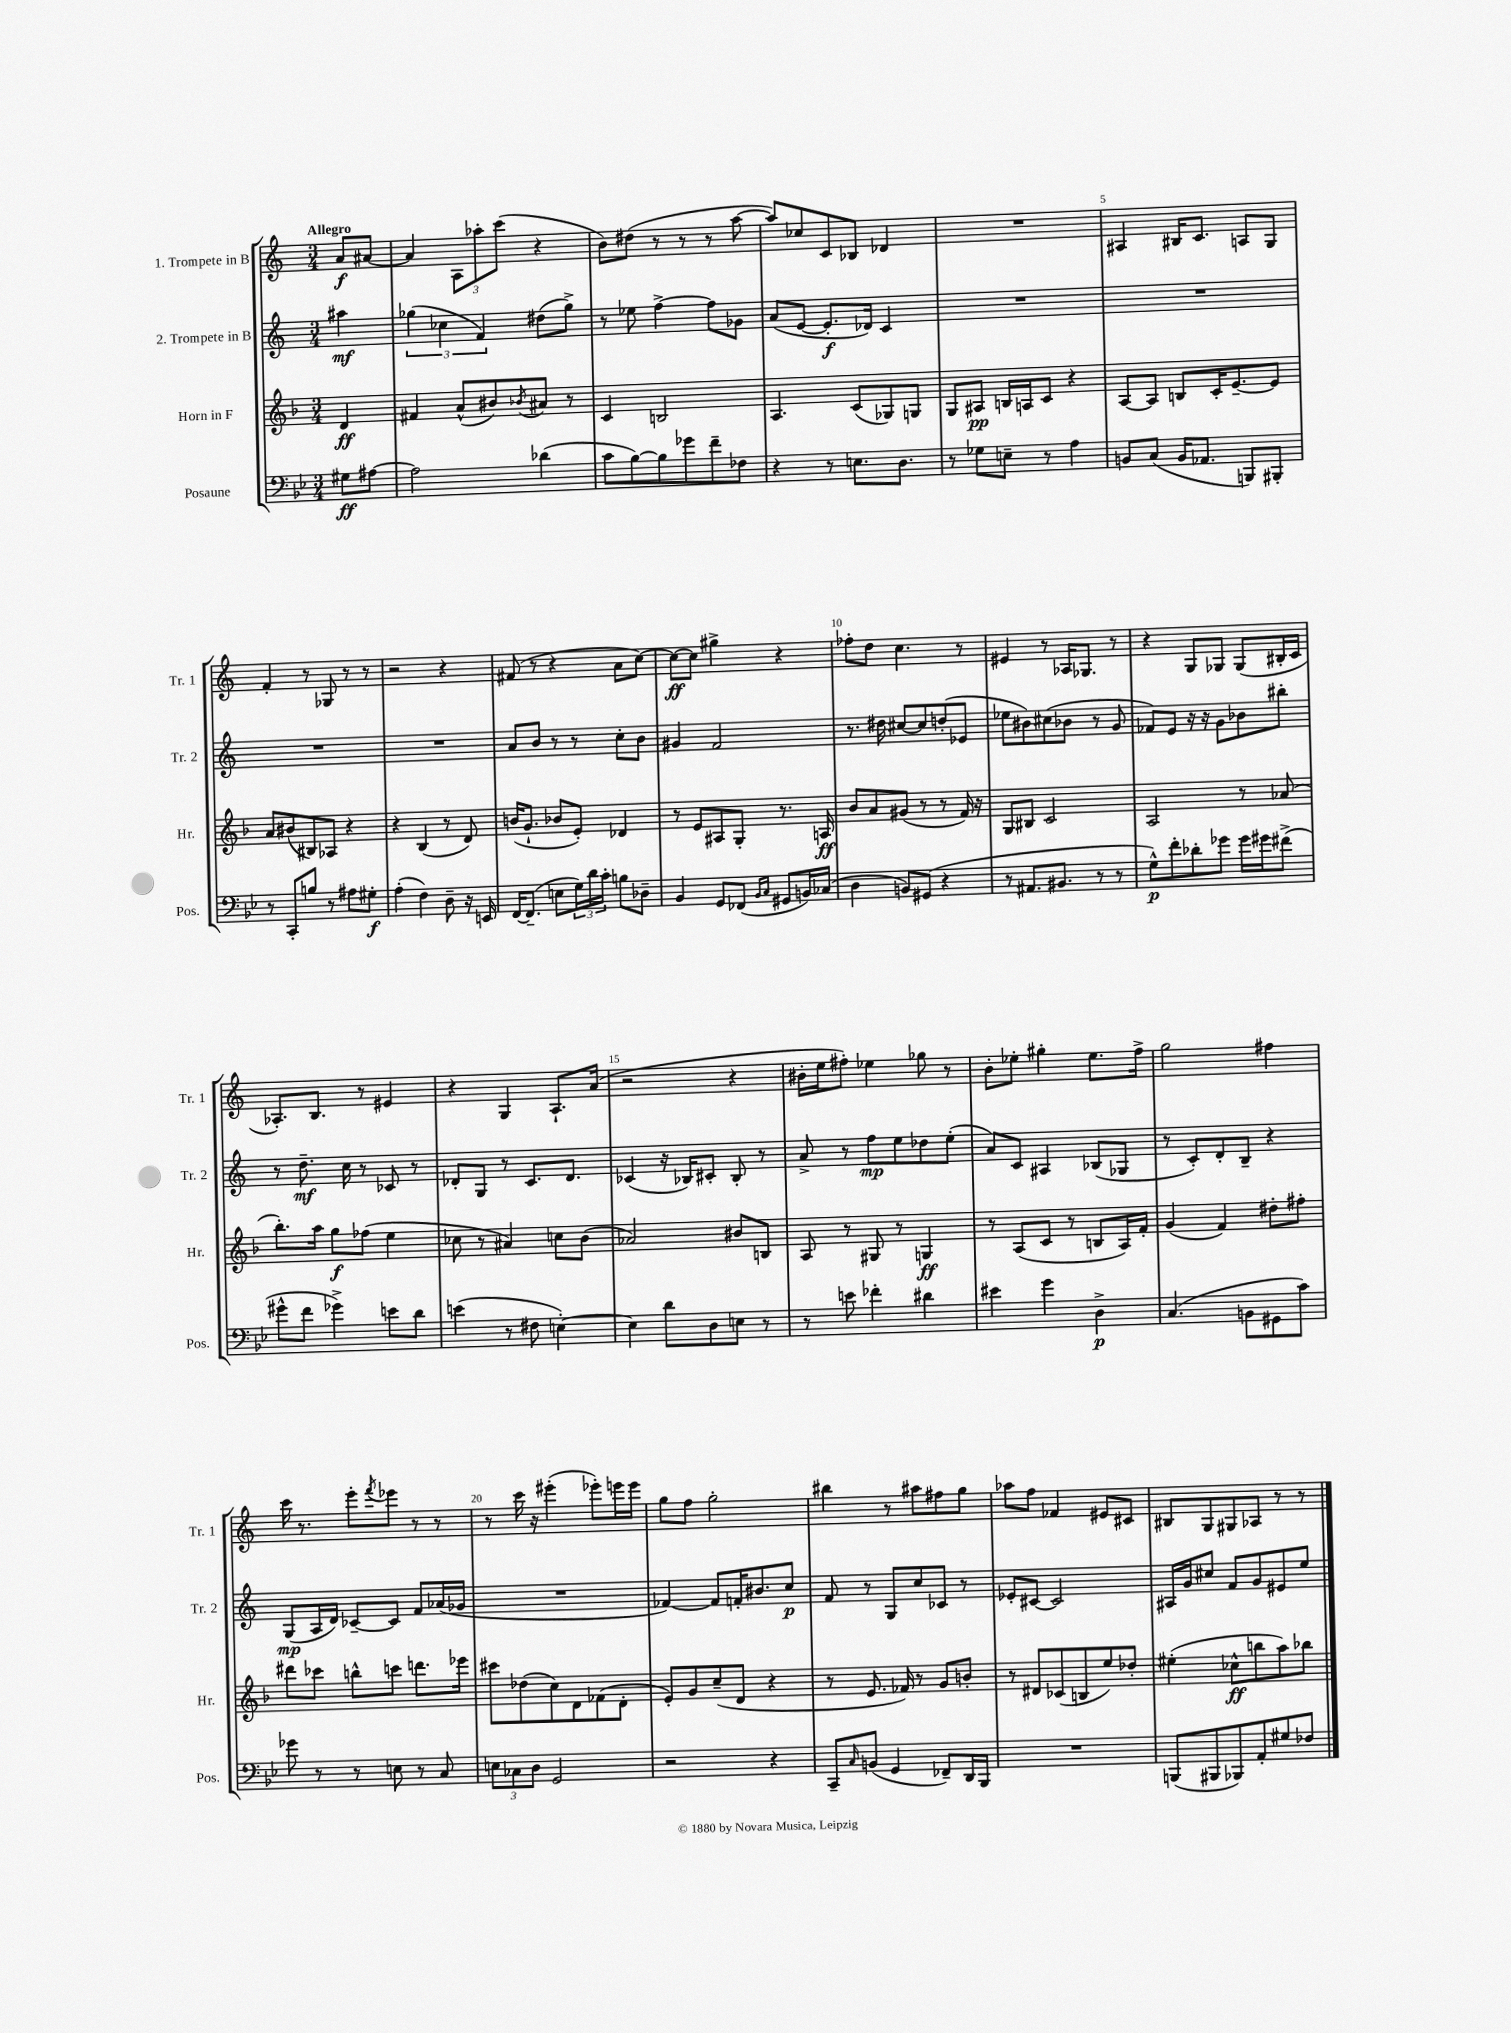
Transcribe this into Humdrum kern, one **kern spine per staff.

**kern	**kern	**kern	**kern
*staff4	*staff3	*staff2	*staff1
*clefF4	*clefG2	*clefG2	*clefG2
*k[b-e-]	*k[b-]	*k[]	*k[]
*M3/4	*M3/4	*M3/4	*M3/4
8G#	4d	4aa#	8a
[8A#	.	.	[8a#
=	=	=	=
2A#]	4f#	(6gg-	4a#]
.	.	6cc-	.
.	(8a^^	.	12A
.	.	6f)	12aa-'
.	8b#)	.	.
.	.	.	(12ccc
.	8qb-	.	.
(4d-	8a#	(8dd#	4r
.	8r	8gg-^)	.
=	=	=	=
8c	4c	8r	8b)
[8B-)	.	8ee-	(8dd#
8B-]	2B	[4ff^	8r
8g-	.	.	8r
8f~	.	8ff]	8r
8F-	.	8g-	[8aa
=	=	=	=
4r	4.A	(8a	8aa])
.	.	[8e	8cc-
8r	.	8.e']	8c
8.E	(8c	.	8B-
.	.	16d-)	.
.	8G-)	4c	4d-
8.D	.	.	.
.	8G	.	.
=	=	=	=
8r	8G	2.r	2.r
8G-	8A#	.	.
8E~	16B	.	.
.	16A	.	.
8r	8c	.	.
4A	4r	.	.
=	=	=	=
8BB	[8A	2.r	4A#
(8C	8A]	.	.
16BB	8B	.	16B#
8.AA-	.	.	8.c
.	16c'	.	.
.	[8.e~	.	.
8BBB)	.	.	8A
8BBB#'	8e]	.	8G
=	=	=	=
8r	8a	2.r	4f'
8CC'	(8b#	.	.
8B	8B#)	.	8r
8r	8A-	.	8G-
8A#	4r	.	8r
8G#'	.	.	8r
=	=	=	=
(4A'	4r	2.r	2r
4F)	(4B-	.	.
8D~	8r	.	4r
16r	8d)	.	.
16EE	.	.	.
=	=	=	=
[16FF	(16b	8a	(8f#
(8.FF~]	8.g`	.	.
.	.	8b	8r
8E	8b-	8r	4r
24G)	8e')	8r	.
24d	.	.	.
24c'	.	.	.
8B	4d-	8cc'	8a
8D-~	.	8b	[8cc)
=	=	=	=
4BB-	8r	4g#	8cc_
.	8e	.	8cc]
8GG	8A#	2f	4gg#^
(8FF-	8G'	.	.
16qqBB-	.	.	.
16qqC	.	.	.
8GG#	8.r	.	4r
16BB)	.	.	.
(16C-	16A	.	.
=	=	=	=
4D	8b-	8.r	8ff-'
.	8a	.	8dd
.	.	16dd#	.
8BB)	(8g#	[8cc#	4.cc
(8GG#	8r	8cc#]	.
4r	8r	(8dd'	.
.	16f)	8e-	8r
.	16r	.	.
=	=	=	=
8r	8G	8ee-	4e#
8.AA#	8B#	8b#)	.
.	2c	(8cc#	8r
8.BB#	.	.	.
.	.	8b-	16A-
.	.	.	8.G-
8r	.	8r	.
8r	.	8g	8r
=	=	=	=
8G^^)	2A	8f-)	4r
8f'	.	8e	.
8d-'	.	16r	8G
.	.	16r	.
8g-	.	8g	8G-
16g-	8r	8b-	(8G-
16g#	.	.	.
(8f#^	(8a-	8bb#'	16B#'
.	.	.	16c
=	=	=	=
8g#^^	8.bb-')	8r	8.A-')
8f	.	8.dd~	.
.	16aa	.	8.B
4g-^)	8gg	.	.
.	.	16cc	.
.	(8ff-	8r	8r
8e	4ee	8c-	4e#
8d	.	8r	.
=	=	=	=
(4e	8cc-	8d-'	4r
.	8r	8G	.
8r	4a#)	8r	4G
8F#	.	8.c	.
[4E')	8cc	.	8.A`
.	.	8.d-	.
.	(8b-	.	.
.	.	.	(16a
=	=	=	=
4E]	2a-)	(4c-	2r
8d	.	16r	.
.	.	16B-)	.
8D	.	8c#'	.
8E	8b#	8B-'	4r
8r	8B	8r	.
=	=	=	=
8r	8A	8a^	16b#'
.	.	.	16ee
8e	8r	8r	8ff#')
4f-'	8G#	8ff	4ee-
.	8r	8ee	.
4d#	4G	8dd-	8gg-
.	.	(8ee'	8r
=	=	=	=
4e#	8r	8a)	8b'
.	(8A	8c	8ee-'
4g	8c	4A#	4gg#'
.	8r	.	.
4D^	8B	(8B-	8.ee-
.	16A)	8G-	.
.	16f'	.	16ff^
=	=	=	=
(4.C	(4g	8r	2gg
.	.	8c')	.
.	4f)	8d'	.
8BB	.	8B~	.
8GG#	8dd#'	4r	4ff#
8c)	8ff#'	.	.
=	=	=	=
8g-	8ddd#	(8G	16ccc
.	.	.	8.r
8r	8ccc-	16A	.
.	.	16d)	.
8r	8bb^^	[8c-~	8eee'
.	.	.	8qfff
8E	8ccc	8c-]	8eee-
8r	8.ddd	8f	8r
8C	.	(16a-	8r
.	16eee-	16g-	.
=	=	=	=
12E	8ccc#	2.r	8r
12C-	.	.	.
.	(8dd-	.	16ccc
12D	.	.	.
.	.	.	16r
2GG	8cc)	.	(4eee#'
.	8d	.	.
.	(8f-	.	8eee-')
.	8d'	.	16eee
.	.	.	16eee
=	=	=	=
2r	8e')	[4f-)	8gg
.	8g	.	8ff
.	(8cc~	8f-]	2gg'
.	8d	16f'	.
.	.	8.b#	.
4r	4r	.	.
.	.	8cc	.
=	=	=	=
8CC~	8r	8f	4bb#
16qqC	.	.	.
(8BB	8.e	8r	.
4GG	.	8G	8r
.	16f-)	.	.
.	8r	8cc	8aa#
8FF-~)	8g	8c-	8ff#
16DD	8b'	8r	8gg
16BBB-	.	.	.
=	=	=	=
2.r	8r	8e-'	8aa-
.	8d#	[8c#	8ff
.	(8c-	2c#]	4f-
.	8B	.	.
.	8ee)	.	8e#
.	8dd-'	.	8c#
=	=	=	=
(8BBB	(4ee#'	16A#	8B#
.	.	16g	.
8BBB#	.	8cc#	8G
8BBB-)	8cc-^^	8f	8G#
8AA'	8bb	8g	8A-
8G#	8aa)	8e#	8r
8F-	8bb-	8ee	8r
==	==	==	==
*-	*-	*-	*-
